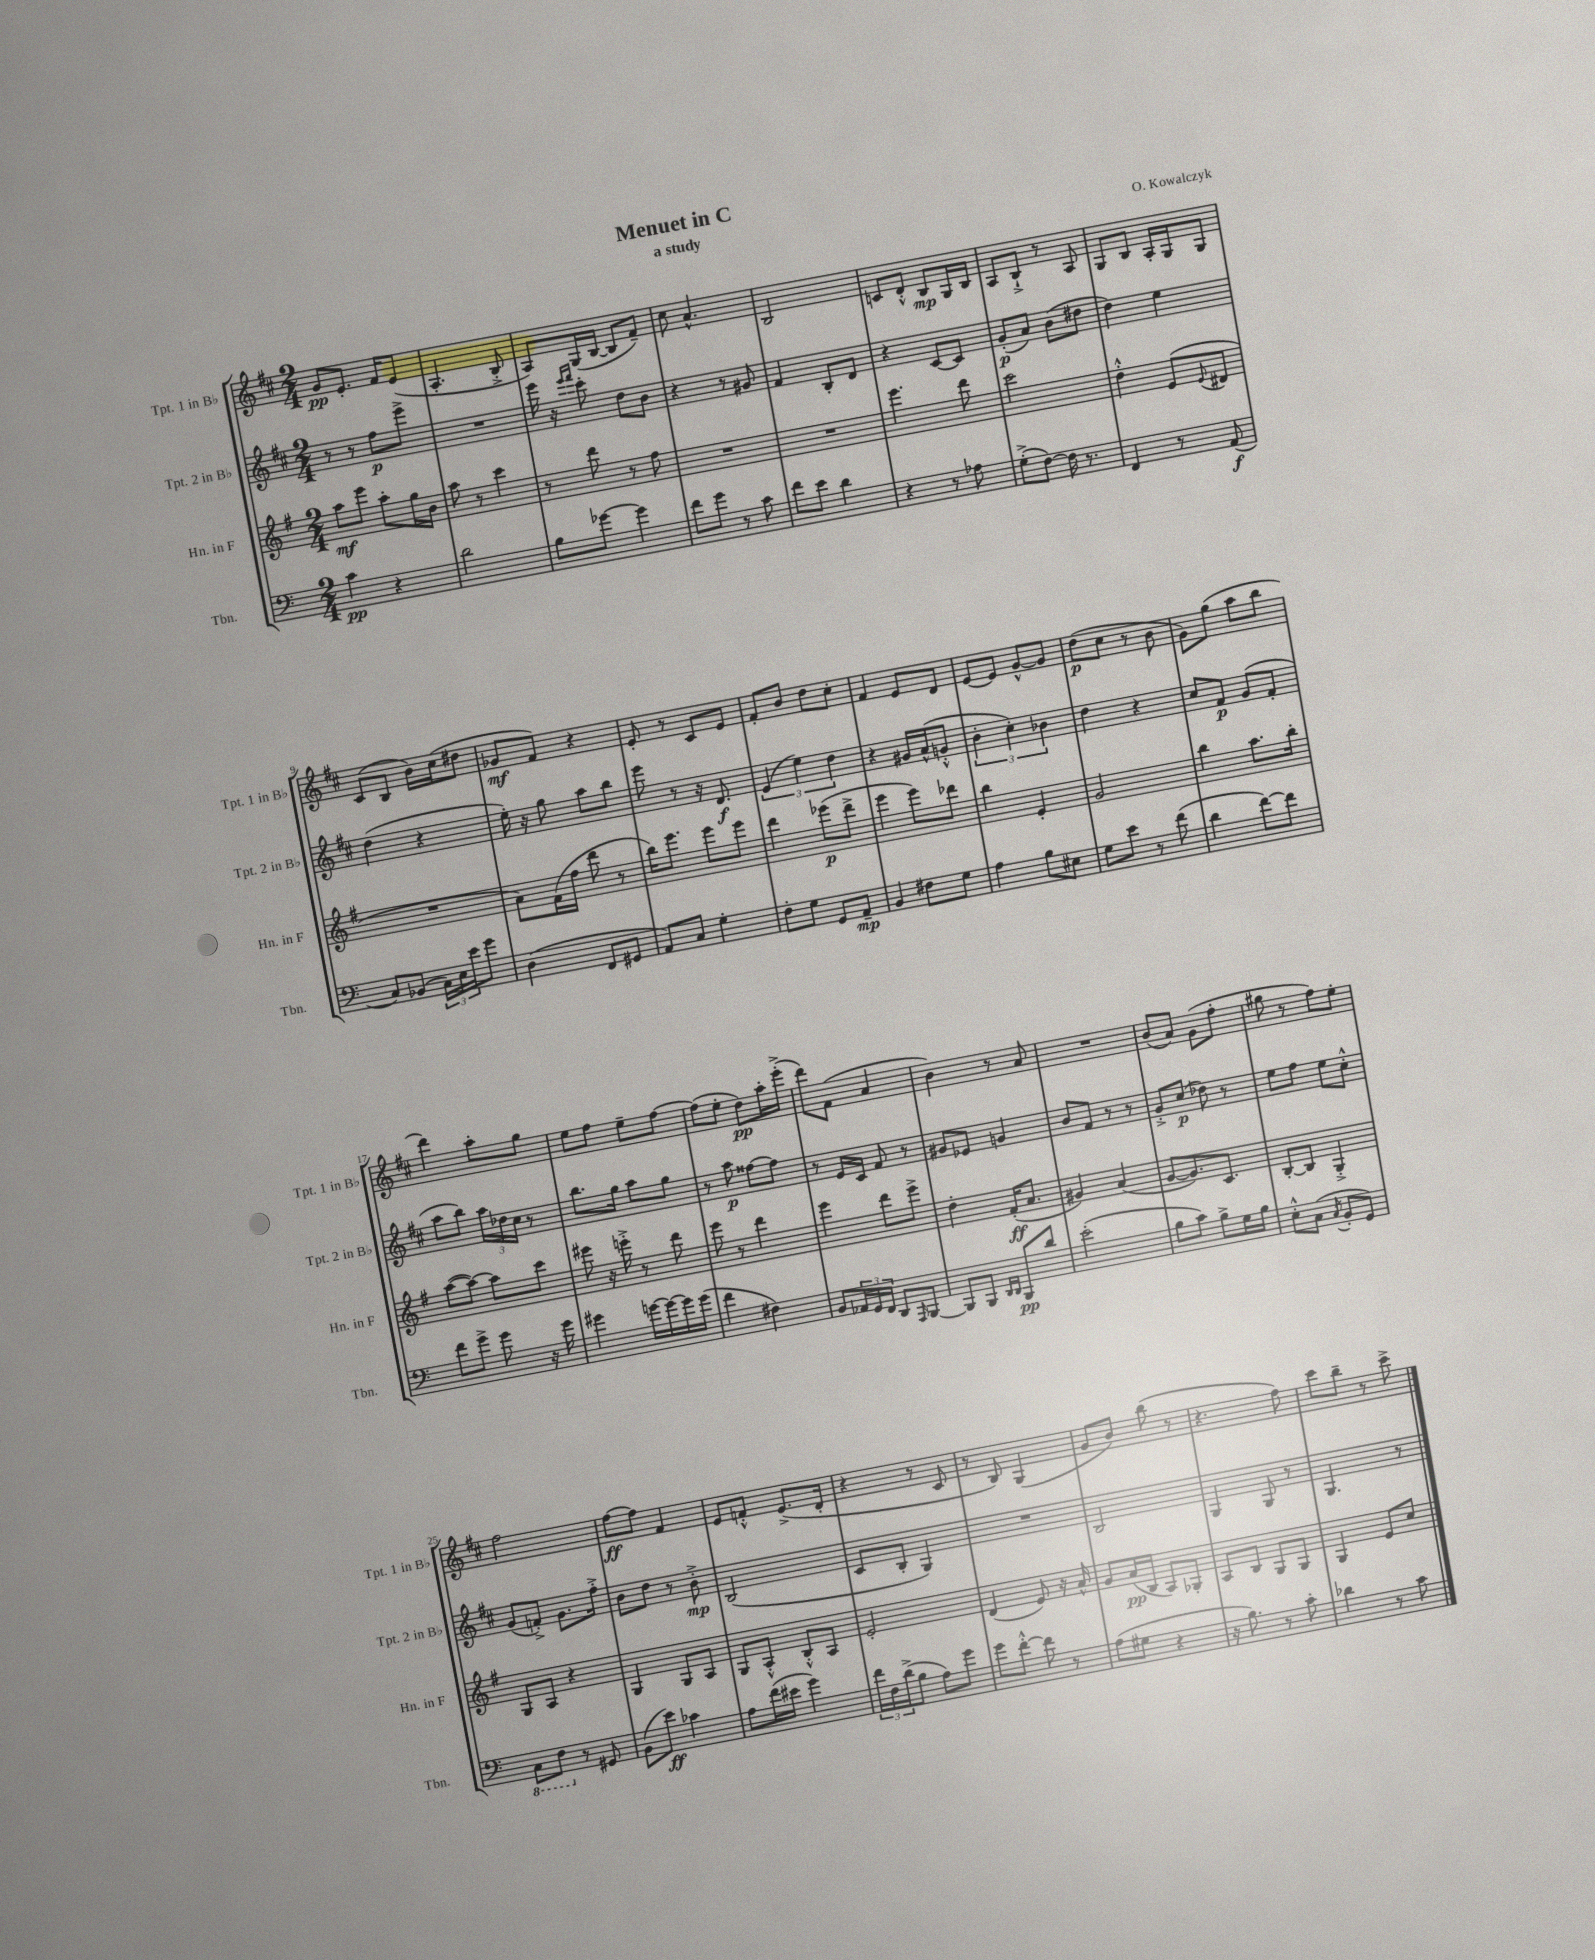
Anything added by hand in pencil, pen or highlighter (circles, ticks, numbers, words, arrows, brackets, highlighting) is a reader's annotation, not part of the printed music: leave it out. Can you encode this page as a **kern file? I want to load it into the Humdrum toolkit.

**kern	**kern	**kern	**kern
*staff4	*staff3	*staff2	*staff1
*clefF4	*clefG2	*clefG2	*clefG2
*k[]	*k[f#]	*k[f#c#]	*k[f#c#]
*M2/4	*M2/4	*M2/4	*M2/4
4c\	8aa\L	8r	8g/L
.	8eee\J	8r	8.e'/J
4r	8aa'\L	8ff#\L	.
.	.	.	16f#/LK
.	16gg\L	8eee^\J	(8e/J
.	16b\JJ	.	.
=	=	=	=
2d\	8aa\	2r	4.A'/
.	8r	.	.
.	4ccc\	.	.
.	.	.	8B'^/
=	=	=	=
8B\L	8r	16eee\	8A/L)
.	.	16r	.
.	.	16qqeee/LL	.
.	.	16qqfff#/JJ	.
[8g-\J	8ddd\	8ccc#'\	(16G/L
.	.	.	[16B/JJ
4g-\]	8r	8dd\L	8B/]L
.	8ff#\	8b\J	8f#~/J)
=	=	=	=
8f\L	2r	4r	8cc#\
8g\J	.	.	4.a^^/
8r	.	8r	.
8c\	.	8g#/	.
=	=	=	=
8f\L	2r	4f#/	2B/
8e\J	.	.	.
4d\	.	8B'/L	.
.	.	8d/J	.
=	=	=	=
4r	4.eee\	4r	8c/L
.	.	.	8d'^^/J
8r	.	[8c#/L	8B/L
8A-\	8ddd\	8c#/]J	16G/L
.	.	.	16B/JJ
=	=	=	=
(8G'^\L	2ccc\	(8g'/L	8A/L
[8F\J)	.	8a/J)	8B`^/J
16F\]	.	(8b\L	8r
8.r	.	.	.
.	.	8dd#\J	8A/
=	=	=	=
4FF/	4dd'^^\	4dd\)	8G/L
.	.	.	8B/J
8r	(8e/L	4ee\	16A'/LL
.	.	.	16G/J
.	8qqe/	.	.
(8AA/	8d#/J	.	8G/J
=	=	=	=
8C/L)	2r	(4dd\	(8c#/L
(8BB-/J	.	.	8B/J
24C\LL)	.	4r	16b\LL)
24E\	.	.	.
.	.	.	(16cc#\J
24e\J	.	.	.
8g\J	.	.	8dd#\J
=	=	=	=
(4D\	8a\L)	16ee'\)	8g-/L
.	.	16r	.
.	(16f#\L	8gg\	8f#/J)
.	16ff#\JJ	.	.
8FF/L	8ddd\	8aa\L	4r
8GG#/J	8r	8bb\J	.
=	=	=	=
8AA/L)	16bb\LK)	8eee\	8e'/
.	8.eee\J	.	.
8C/J	.	8r	8r
4G'\	8eee\L	16r	8c#/L
.	.	8.d/	.
.	8eee\J	.	8e/J
=	=	=	=
8F'\L	4ddd\	(6e/	8f#'/L
8G\J	.	.	8b/J
.	.	6ee\)	.
8GG/L	(8eee-\L	.	8dd\L
.	.	6dd\	.
8AA~/J	8ddd^\J	.	8cc#'\J
=	=	=	=
4BB/	4eee\	4r	4f#/
8F#\L	8eee\L)	16g#/LL	8e/L
.	.	(16a^^/J	.
8G\J	8ddd-\J	8g'^^/J	8d/J
=	=	=	=
4A\	4bb\	6b'\	[8e/L
.	.	.	8e/]J
.	.	6cc#'\)	.
8B\L	4e'/	.	[8g^^/L
.	.	6b-\	.
8E#\J	.	.	8g/]J
=	=	=	=
8G\L	2g/	4dd\	(8dd\L
8e\J	.	.	8cc#\J
8r	.	4r	8r
(8f\	.	.	8b\
=	=	=	=
4d\	4bb\	8cc#/L	8g\L)
.	.	8f#/J	(8gg\J
[8f\L)	8.aa\L	(8g/L	8aa\L
8f\]J	.	8f#'/J	8bb\J
.	16bb'\Jk	.	.
=	=	=	=
8f\L	([8aa\L	8aa\L	4ddd\)
8g^\J	8aa\_J)	8bb\J)	.
8g\	8aa\]L	24aa\LL	8aa'\L
.	.	24dd-\	.
.	.	24cc#\JJ	.
16r	8ccc\J	8r	8gg\J
16g\	.	.	.
=	=	=	=
4g#\	8eee#\	8.bb\L	8ee\L
.	16r	.	8ff#\J
.	16eee'^\	16gg\Jk	.
[16g\LL	8r	8aa\L	8ee~\L
16g\_	.	.	.
16g\]	8ddd\	8gg\J	[8ff#\J
(16g\JJ	.	.	.
=	=	=	=
4f\	8eee\	8r	(8ff#\]L
.	8r	8aa\	8ee'\J
4F#\)	4ddd\	[8ff##\L	8dd\L)
.	.	8ff##\]J	16aa'\L
.	.	.	(16eee'^\JJ
=	=	=	=
8BB/L	4eee\	8r	8ddd\L)
24AA-/L	.	16e/LL	(8f#\J
24GG/	.	.	.
.	.	16c#/JJ	.
24FF/JJ	.	.	.
8DD/L	8ddd\L	8f#/	4a/
16qqAAA/	.	.	.
[8BBB/J	8eee^\J	8r	.
=	=	=	=
8BBB/]L	4dd'\	8g#/L	4b\)
8BBB/J	.	8e-/J	.
16qqDD/LL	.	.	.
16qqDD/JJ	.	.	.
8BBB/L	(16f#'/LK	4g/	8r
.	8.a/J	.	.
8d/J	.	.	8a/
=	=	=	=
(2e'\	4g#/)	8b/L	2r
.	.	8f#/J	.
.	(4a/	8r	.
.	.	8r	.
=	=	=	=
8B\L	[8g/L	8g'^/L	(8b/L
8c\J)	8.g/])	(8cc#/J	8a/J)
8B^\L	.	8dd-\)	(8g\L
.	8.c/J	.	.
16G\L	.	8r	8ff#'\J
16B\JJ	.	.	.
=	=	=	=
8E'^^\L	[8B'/L	8ee\L	8gg#\
(8C\J	8B/]J	8ff#\J	8r
8qC/	.	.	.
8BB'/L	4G'^/	8ee\L	8ff#\L)
8GG/J)	.	8cc#'^^\J	8ee'\J
=	=	=	=
8CC\L	8G/L	(8g/L	2ff#\
8FF\J	8A/J	8f'^/J)	.
8r	4r	8.g\L	.
8GG#/	.	.	.
.	.	16ff#'^\Jk	.
=	=	=	=
(8BB\L	4G/	8b\L	[8ff#\L
8e\J)	.	8dd\J	8ff#\]J
4c-\	8G/L	8r	4f#/
.	8A/J	8b'^\	.
=	=	=	=
8A\L	8G/L	(2B/	8e/L
(16f\L	8A'^^/J	.	8f'^^/J
16e#\JJ	.	.	.
4g\)	8B'^^/L	.	(8.e^/L
.	8A/J	.	.
.	.	.	16d'/Jk
=	=	=	=
24f\LL	2e'/	8c#/L	4r
24F\	.	.	.
(24d^\J	.	.	.
8B\J	.	8B'/J	.
8A\L)	.	4G/)	8r
8g\J	.	.	8c#/
=	=	=	=
8g\L	(4d/	2r	8r
[8f'^^\J	.	.	8B/)
8f\]	8e/)	.	(4G/
8r	16r	.	.
.	16a^^/	.	.
=	=	=	=
(8A\L	8g/L	2B/	8g/L
8G#\J	(16a/L	.	8b/J)
.	16B/JJ	.	.
4r	8A/L)	.	(8bb\
.	8G-'/J	.	8r
=	=	=	=
16r	8A/L	4G/	4.r
8.B\)	.	.	.
.	8B/J	.	.
8r	8G/L	8G/	.
8c'\	8G/J	8r	8ff#\)
=	=	=	=
4d-\	4G/	4.G/	8ccc#\L
.	.	.	8bb~\J
8r	8e/L	.	8r
8c\	8cc/J	8r	8ccc#^\
==	==	==	==
*-	*-	*-	*-
